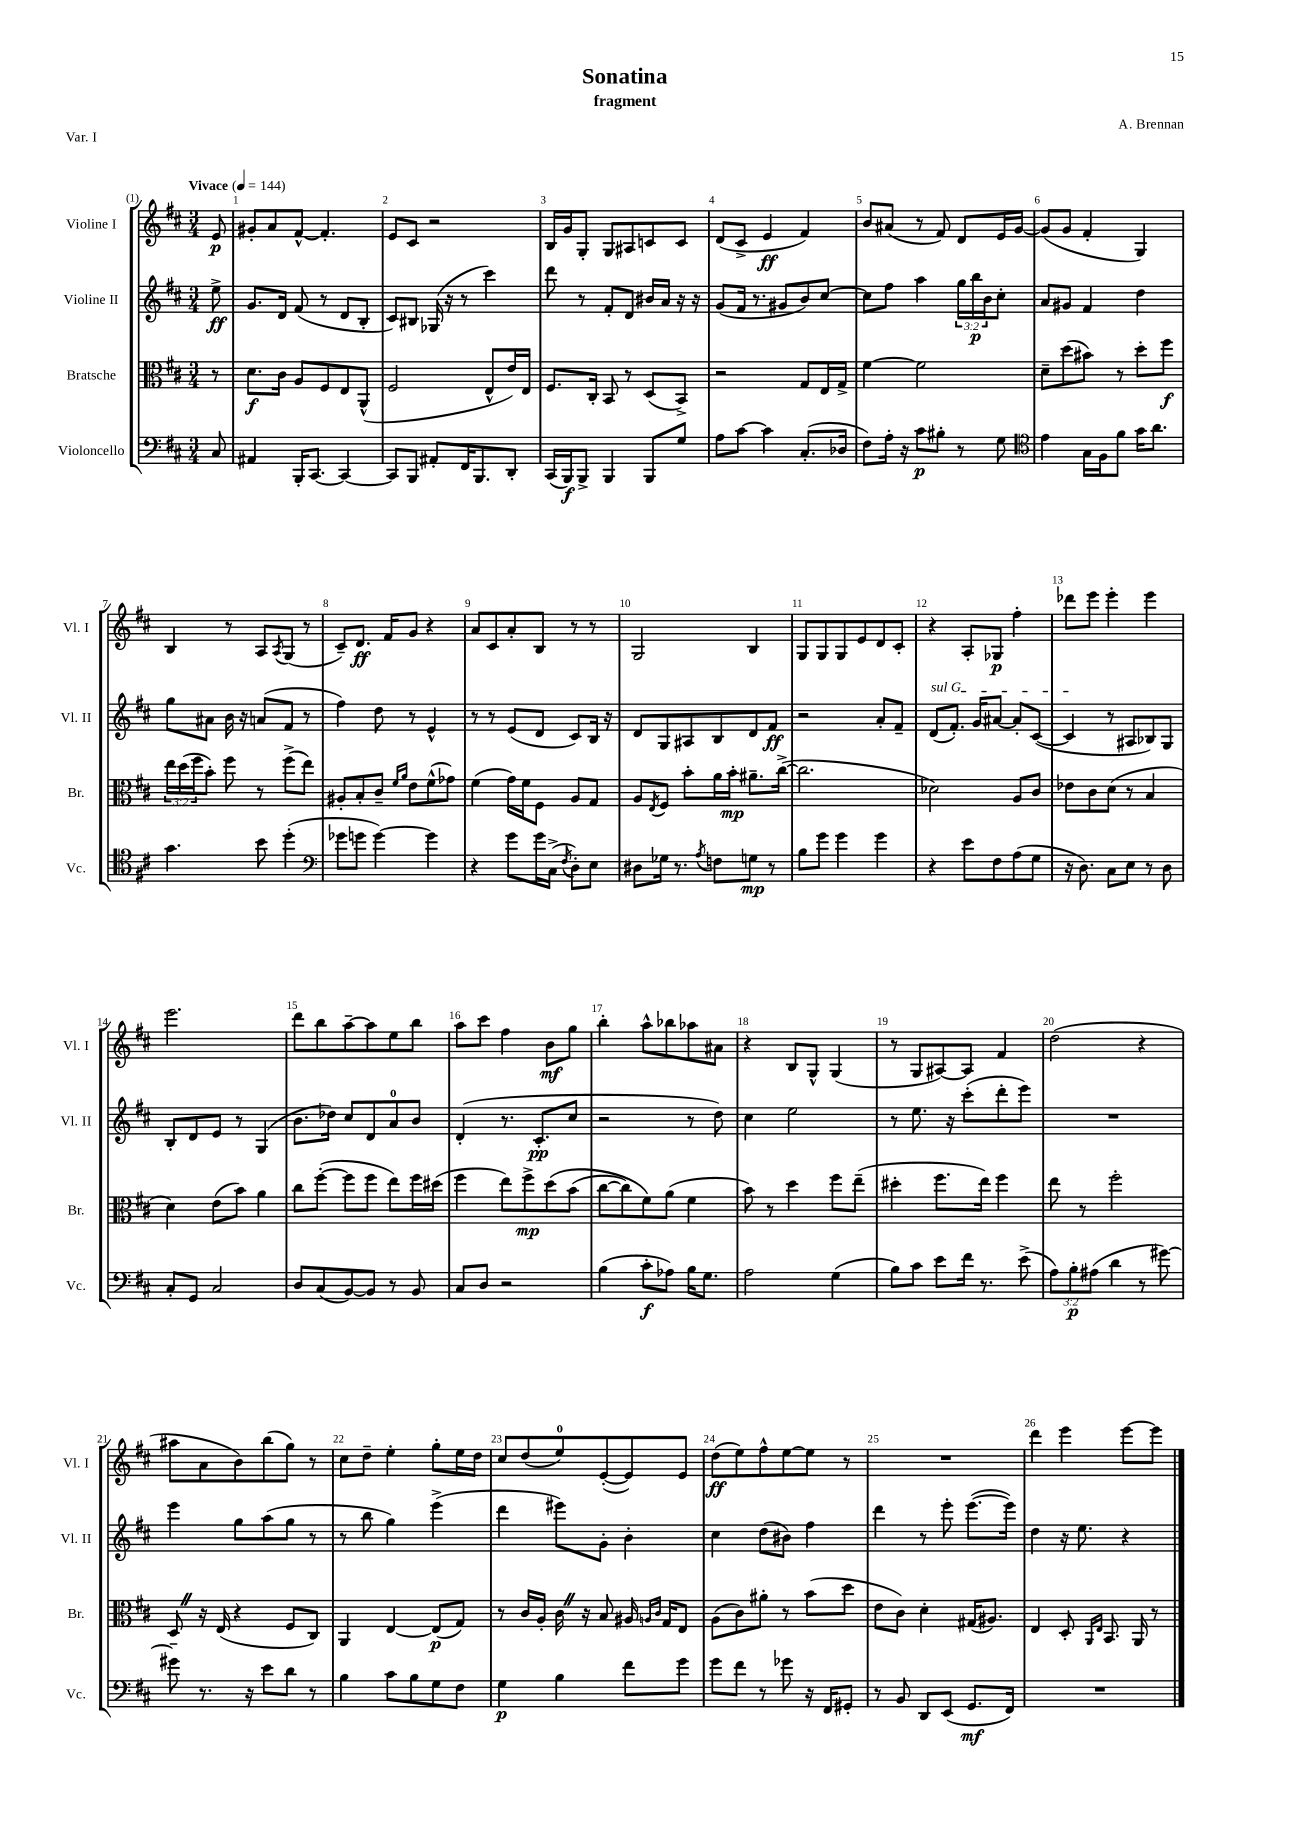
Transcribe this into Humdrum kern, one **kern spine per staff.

**kern	**dynam	**kern	**dynam	**kern	**dynam	**kern	**dynam
*part4	*part4	*part3	*part3	*part2	*part2	*part1	*part1
*staff4	*staff4	*staff3	*staff3	*staff2	*staff2	*staff1	*staff1
*I"Violoncello	*	*I"Bratsche	*	*I"Violine II	*	*I"Violine I	*
*I'Vc.	*	*I'Br.	*	*I'Vl. II	*	*I'Vl. I	*
*clefF4	*	*clefC3	*	*clefG2	*	*clefG2	*
*k[f#c#]	*	*k[f#c#]	*	*k[f#c#]	*	*k[f#c#]	*
*M3/4	*	*M3/4	*	*M3/4	*	*M3/4	*
*MM144	*	*MM144	*	*MM144	*	*MM144	*
=	=	=	=	=	=	=	=
!	!	!	!	!	!	!LO:TX:a:B:t=Vivace	!
8C#/	.	8r	.	8ee^\	ff	8e/	p
=1	=1	=1	=1	=1	=1	=1	=1
4AA#X/	.	8.d\L	f	8.g/L	.	8g#X'/L	.
.	.	.	.	.	.	8a/	.
.	.	16c#\Jk	.	16d/Jk	.	.	.
16BBB'/KL	.	8A/L	.	(8f#/	.	[8f#^^/J	.
[8.CC#/J	.	.	.	.	.	.	.
.	.	8F#/	.	8r	.	4.f#'/]	.
4CC#/_	.	8E/	.	8d/L	.	.	.
.	.	(8AA^^/J	.	8B'/J	.	.	.
=2	=2	=2	=2	=2	=2	=2	=2
8CC#/L]	.	2F#/	.	8c#/L)	.	8e/L	.
8BBB/J	.	.	.	8B#X/J	.	8c#/J	.
8AA#X'/L	.	.	.	(16G-X/	.	2r	.
.	.	.	.	16r	.	.	.
16FF#/K	.	.	.	8r	.	.	.
8.BBB/	.	.	.	.	.	.	.
.	.	8E^^/L	.	4ccc#\)	.	.	.
8DD'/J	.	16e/L)	.	.	.	.	.
.	.	16E/JJ	.	.	.	.	.
=3	=3	=3	=3	=3	=3	=3	=3
(16CC#/LL	.	8.F#/L	.	8ddd\	.	16B/LL	.
16BBB/J)	f	.	.	.	.	16g/J	.
8BBB^/J	.	.	.	8r	.	8G'/J	.
.	.	16C#'/Jk	.	.	.	.	.
4BBB/	.	8BB/	.	8f#'/L	.	8G/L	.
.	.	8r	.	8d/J	.	8A#X/	.
8BBB/L	.	(8D/L	.	16b#X/LL	.	8cn/	.
.	.	.	.	16a/JJ	.	.	.
8G/J	.	8BB^/J)	.	16r	.	8c/J	.
.	.	.	.	16r	.	.	.
=4	=4	=4	=4	=4	=4	=4	=4
8A\L	.	2r	.	(8g/L	.	(8d/L	.
[8c#\J	.	.	.	16f#/Jk	.	8c#^/J	.
.	.	.	.	8.r	.	.	.
4c#\]	.	.	.	.	.	4e/	ff
.	.	.	.	8g#X/L	.	.	.
(8.C#'/L	.	8G/L	.	8b/)	.	4f#/)	.
.	.	16E/L	.	[8cc#/J	.	.	.
16D-X/Jk	.	16G^/JJ	.	.	.	.	.
=5	=5	=5	=5	=5	=5	=5	=5
8F#\L)	.	[4f#\	.	8cc#\L]	.	8b/L	.
16A'\Jk	.	.	.	8ff#\J	.	(8a#X/J	.
16r	.	.	.	.	.	.	.
8c#\L	p	2f#\]	.	4aa\	.	8r	.
8B#X'\J	.	.	.	.	.	8f#/)	.
8r	.	.	.	24gg\LL	.	8d/L	.
.	.	.	.	24bb\	p	.	.
.	.	.	.	24b\J	.	.	.
8G\	.	.	.	8cc#'\J	.	16e/L	.
.	.	.	.	.	.	[16g/JJ	.
=6	=6	=6	=6	=6	=6	=6	=6
*clefC4	*	*	*	*	*	*	*
4e\	.	8d~\L	.	8a/L	.	(8g/L]	.
.	.	(8dd\	.	8g#X/J	.	8g/J	.
16G\LL	.	8b#X\J)	.	4f#/	.	4f#'/	.
16F#\J	.	.	.	.	.	.	.
8f#\J	.	8r	.	.	.	.	.
16g\KL	.	8dd'\L	.	4dd\	.	4G/)	.
8.a\J	.	.	.	.	.	.	.
.	.	8ff#\J	f	.	.	.	.
!!LO:LB:g=z
=7	=7	=7	=7	=7	=7	=7	=7
4.g\	.	24ee\LL	.	8gg\L	.	4B/	.
.	.	(24dd\	.	.	.	.	.
.	.	24ff#\J	.	.	.	.	.
.	.	8b'\J)	.	8a#X\J	.	.	.
.	.	8ff#\	.	16b\	.	8r	.
.	.	.	.	16r	.	.	.
8b\	.	8r	.	(8an/L	.	8A/L	.
.	.	.	.	.	.	8qA/	.
(4dd'\	.	(8ff#^\L	.	8f#/J	.	(8G/J	.
.	.	8ee\J)	.	8r	.	8r	.
=8	=8	=8	=8	=8	=8	=8	=8
*clefF4	*	*	*	*	*	*	*
8g-X\L	.	8A#X'/L	.	4ff#\)	.	8c#~/L)	.
8gn\J	.	8B'/	.	.	.	8.d/J	ff
[4g\)	.	8c#~/J	.	8dd\	.	.	.
.	.	.	.	.	.	16f#/KL	.
.	.	16qqf#/LL	.	.	.	.	.
.	.	16qqa/JJ	.	.	.	.	.
.	.	8e\L	.	8r	.	8g/J	.
4g\]	.	(8f#^^\	.	4e^^/	.	4r	.
.	.	8g-X\J)	.	.	.	.	.
=9	=9	=9	=9	=9	=9	=9	=9
4r	.	(4f#\	.	8r	.	8a/L	.
.	.	.	.	8r	.	8c#/	.
8g\L	.	16g\LL)	.	(8e/L	.	8a'/	.
.	.	16f#\J	.	.	.	.	.
16g\L	.	8F#\J	.	8d/J	.	8B/J	.
(16C#^\JJ	.	.	.	.	.	.	.
8qF#/	.	.	.	.	.	.	.
8D'\L)	.	8A/L	.	8c#/L)	.	8r	.
8E\J	.	8G/J	.	16B/Jk	.	8r	.
.	.	.	.	16r	.	.	.
=10	=10	=10	=10	=10	=10	=10	=10
8D#X\L	.	8A/L	.	8d/L	.	2G/	.
.	.	8qE/	.	.	.	.	.
16G-X\Jk	.	8F#/J	.	8G/	.	.	.
8.r	.	.	.	.	.	.	.
.	.	8b'\L	.	8A#X/	.	.	.
8qA/	.	.	.	.	.	.	.
8Fn\L	.	16a\L	.	8B/	.	.	.
.	.	16b'\JJ	mp	.	.	.	.
8Gn\J	mp	8.a#X~\L	.	8d/	.	4B/	.
8r	.	.	.	8f#/J	ff	.	.
.	.	([16cc#^\Jk	.	.	.	.	.
=11	=11	=11	=11	=11	=11	=11	=11
8B\L	.	2.cc#\]	.	2r	.	8G/L	.
8g\J	.	.	.	.	.	8G/	.
4g\	.	.	.	.	.	8G/	.
.	.	.	.	.	.	8e/	.
4g\	.	.	.	8a'/L	.	8d/	.
.	.	.	.	8f#~/J	.	8c#'/J	.
=12	=12	=12	=12	=12	=12	=12	=12
!	!	!	!	!LO:TX:a:i:t=sul G	!	!	!
4r	.	2d-X\)	.	(8d/L	.	4r	.
.	.	.	.	8.f#'/J)	.	.	.
8e\L	.	.	.	.	.	8A'/L	.
.	.	.	.	16g/KL	.	.	.
8F#\	.	.	.	[8a#X/J	.	8G-X/J	p
(8A\	.	8A/L	.	8a#'/L]	.	4ff#'\	.
8G\J	.	8c#/J	.	([8c#/J	.	.	.
=13	=13	=13	=13	=13	=13	=13	=13
16r	.	8e-X\L	.	4c#/]	.	8ddd-X\L	.
8.D\)	.	.	.	.	.	.	.
.	.	8c#\	.	.	.	8eee\J	.
8C#\L	.	(8d\J	.	8r	.	4eee'\	.
8E\J	.	8r	.	8A#X/L	.	.	.
8r	.	4B/	.	8B-X/)	.	4eee\	.
8D\	.	.	.	8G/J	.	.	.
!!LO:LB:g=z
=14	=14	=14	=14	=14	=14	=14	=14
8C#'/L	.	4d\)	.	8B'/L	.	2.eee\	.
8GG/J	.	.	.	8d/	.	.	.
2C#/	.	(8e\L	.	8e/J	.	.	.
.	.	8b\J)	.	8r	.	.	.
.	.	4a\	.	(4G/	.	.	.
=15	=15	=15	=15	=15	=15	=15	=15
8D/L	.	8cc#\L	.	8.b\L	.	8ddd\L	.
(8C#/	.	([8ff#'\J	.	.	.	8bb\	.
.	.	.	.	16dd-X\Jk)	.	.	.
[8BB/)	.	8ff#\L]	.	8cc#/L	.	[8aa~\	.
8BB/J]	.	8ff#\J	.	8d/	.	8aa\]	.
8r	.	8ee\L)	.	8a/	.	8ee\	.
8BB/	.	16ff#\L	.	8b/J	.	8bb\J	.
.	.	(16dd#X\JJ	.	.	.	.	.
=16	=16	=16	=16	=16	=16	=16	=16
8C#/L	.	4ff#\	.	(4d'/	.	8aa\L	.
8D/J	.	.	.	.	.	8ccc#\J	.
2r	.	8ee\L)	.	8.r	.	4ff#\	.
.	.	8ff#^\	mp	.	.	.	.
.	.	.	.	8.c#'/L	pp	.	.
.	.	(8dd\	.	.	.	8b\L	mf
.	.	(8b\J	.	8cc#/J	.	8gg\J	.
=17	=17	=17	=17	=17	=17	=17	=17
(4B\	.	[8cc#\L	.	2r	.	4bb'\	.
.	.	8cc#\])	.	.	.	.	.
8c#'\L	f	8f#\)	.	.	.	8aa^^\L	.
8A-X\J)	.	(8a\J	.	.	.	8bb-X\	.
16B\KL	.	4f#\	.	8r	.	8aa-X\	.
8.G\J	.	.	.	.	.	.	.
.	.	.	.	8dd\)	.	8a#X\J	.
=18	=18	=18	=18	=18	=18	=18	=18
2A\	.	8b\)	.	4cc#\	.	4r	.
.	.	8r	.	.	.	.	.
.	.	4dd\	.	2ee\	.	8B/L	.
.	.	.	.	.	.	8G^^/J	.
(4G\	.	8ff#\L	.	.	.	(4G/	.
.	.	(8ee~\J	.	.	.	.	.
=19	=19	=19	=19	=19	=19	=19	=19
8B\L)	.	4dd#X'\	.	8r	.	8r	.
8c#\J	.	.	.	8.ee\	.	8G/L	.
8e\L	.	8.ff#\L	.	.	.	[8A#X/)	.
.	.	.	.	16r	.	.	.
16f#\Jk	.	.	.	(8ccc#'\L	.	8A#/J]	.
8.r	.	16ee\Jk)	.	.	.	.	.
.	.	4ff#\	.	8ddd'\	.	4f#/	.
(8e^\	.	.	.	8eee\J)	.	.	.
=20	=20	=20	=20	=20	=20	=20	=20
12A\L)	.	8ee\	.	2.r	.	(2dd\	.
12B'\	p	.	.	.	.	.	.
.	.	8r	.	.	.	.	.
(12A#X\J	.	.	.	.	.	.	.
4d\	.	2ff#'\	.	.	.	.	.
8r	.	.	.	.	.	4r	.
[8g#X\)	.	.	.	.	.	.	.
!!LO:LB:g=z
=21	=21	=21	=21	=21	=21	=21	=21
8g#X~\]	.	8DZ/	.	4eee\	.	8aa#X\L	.
8.r	.	16r	.	.	.	8a\	.
.	.	(16E/	.	.	.	.	.
.	.	4r	.	8gg\L	.	8b\)	.
16r	.	.	.	.	.	.	.
8e\L	.	.	.	(8aa\	.	(8bb\	.
8d\J	.	8F#/L	.	8gg\J	.	8gg\J)	.
8r	.	8C#/J)	.	8r	.	8r	.
=22	=22	=22	=22	=22	=22	=22	=22
4B\	.	4AA/	.	8r	.	8cc#\L	.
.	.	.	.	8bb\	.	8dd~\J	.
8c#\L	.	[4E/	.	4gg\)	.	4ee'\	.
8B\	.	.	.	.	.	.	.
8G\	.	(8E/L]	p	(4eee^\	.	8gg'\L	.
8F#\J	.	8G/J)	.	.	.	16ee\L	.
.	.	.	.	.	.	16dd\JJ	.
=23	=23	=23	=23	=23	=23	=23	=23
4G\	p	8r	.	4ddd\	.	8cc#/L	.
.	.	16c#/LL	.	.	.	(8dd/	.
.	.	16A'/JJ	.	.	.	.	.
4B\	.	16c#Z\	.	8eee#X\L)	.	8ee/)	.
.	.	16r	.	.	.	.	.
.	.	8B/	.	8g'\J	.	([8e'/	.
8f#\L	.	16A#X/	.	4b'\	.	8e/])	.
.	.	16qqAn/LL	.	.	.	.	.
.	.	16qqc#/JJ	.	.	.	.	.
.	.	16G/KL	.	.	.	.	.
8g\J	.	8E/J	.	.	.	8e/J	.
=24	=24	=24	=24	=24	=24	=24	=24
8g\L	.	(8A\L	.	4cc#\	.	(8dd\L	ff
8f#\J	.	8c#\)	.	.	.	8ee\)	.
8r	.	8a#X'\J	.	(8dd\L	.	8ff#^^\	.
8g-X\	.	8r	.	8b#X\J)	.	[8ee\	.
16r	.	(8b\L	.	4ff#\	.	8ee\J]	.
16FF#/KL	.	.	.	.	.	.	.
8GG#X'/J	.	8dd\J	.	.	.	8r	.
=25	=25	=25	=25	=25	=25	=25	=25
8r	.	8e\L	.	4ddd\	.	2.r	.
8BB/	.	8c#\J)	.	.	.	.	.
8DD/L	.	4d'\	.	8r	.	.	.
(8EE/J	.	.	.	8eee'\	.	.	.
8.GG/L	mf	(16G#X/KL	.	([8.eee\L	.	.	.
.	.	8.A#X/J)	.	.	.	.	.
16FF#/Jk)	.	.	.	16eee\Jk])	.	.	.
=26	=26	=26	=26	=26	=26	=26	=26
2.r	.	4E/	.	4dd\	.	4ddd\	.
.	.	8D'/	.	16r	.	4eee\	.
.	.	.	.	8.ee\	.	.	.
.	.	16qqAA/LL	.	.	.	.	.
.	.	16qqE/JJ	.	.	.	.	.
.	.	8.BB/	.	.	.	.	.
.	.	.	.	4r	.	[8eee\L	.
.	.	16AA/	.	.	.	.	.
.	.	8r	.	.	.	8eee\J]	.
==	==	==	==	==	==	==	==
*-	*-	*-	*-	*-	*-	*-	*-
